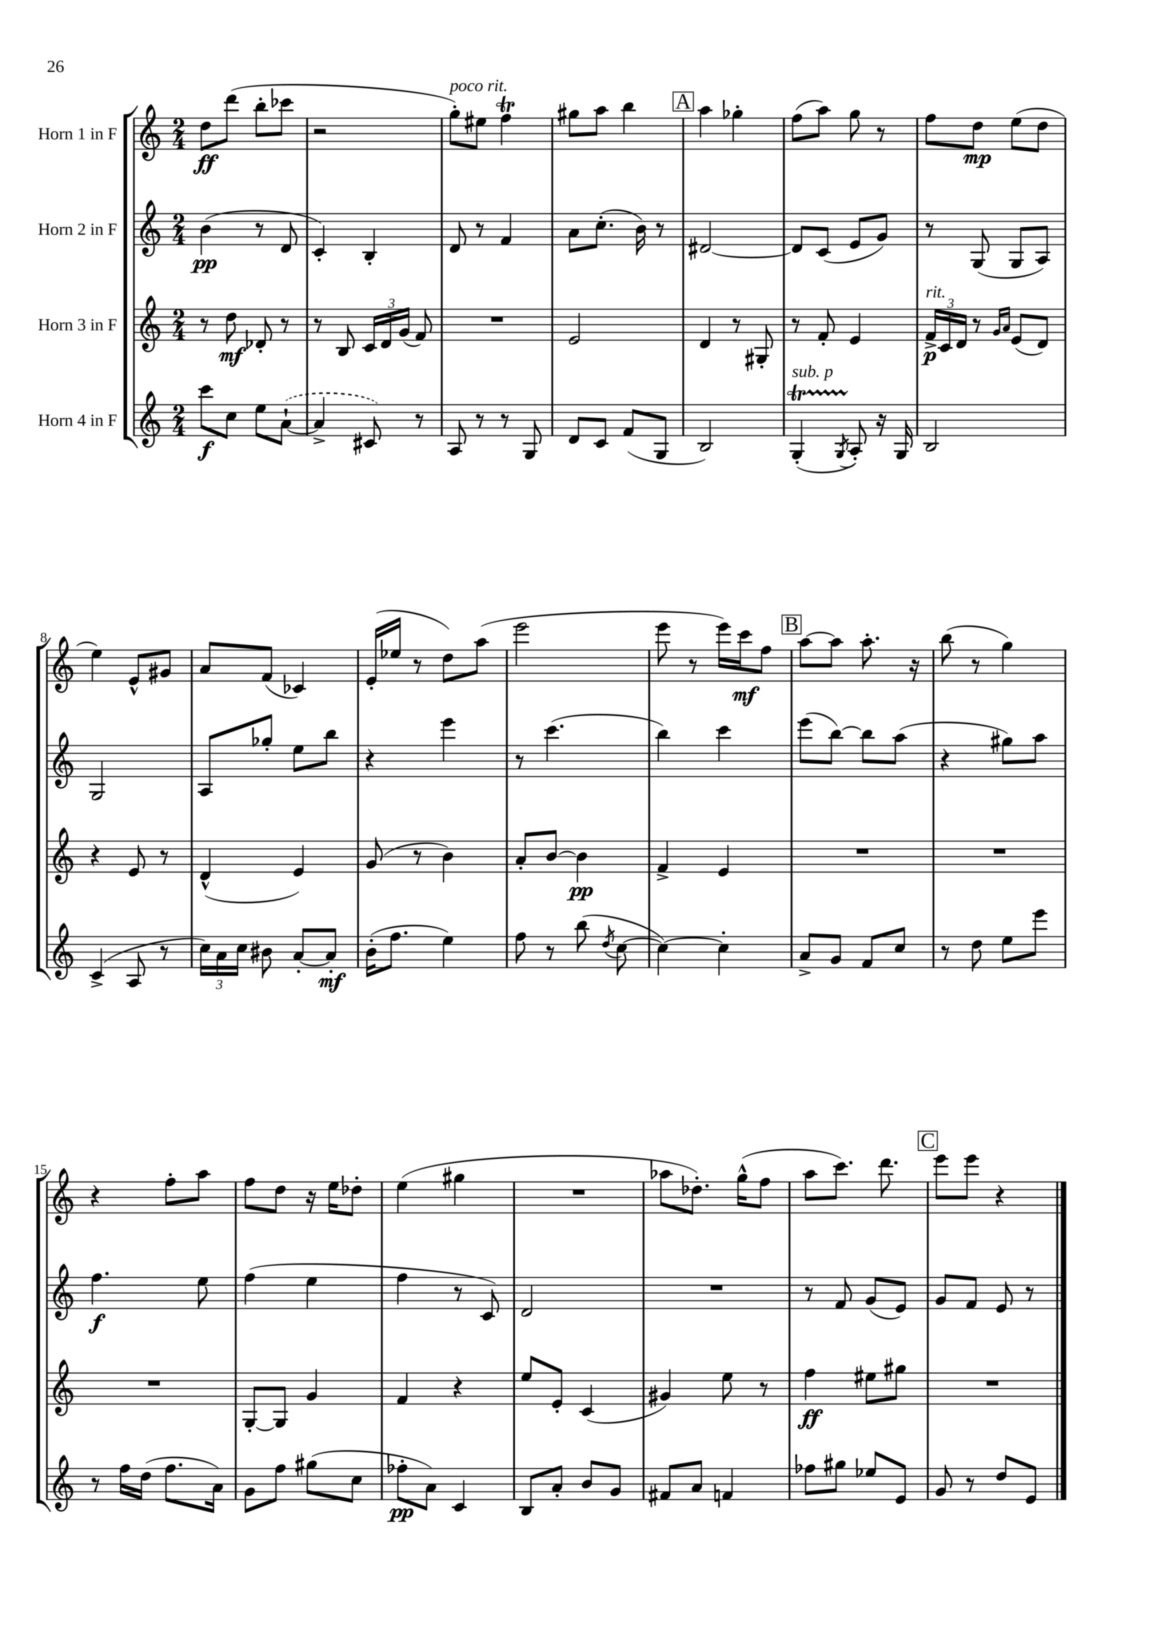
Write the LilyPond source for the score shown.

<<
\new StaffGroup <<
\new Staff = "s0" \with { instrumentName = "Horn 1 in F" } {
    \clef treble \key c \major \numericTimeSignature \time 2/4
    \autoBeamOff d''8[\ff d'''8]( b''8[-. ces'''8] |
    r2 |
    g''8[-.^\markup { \italic "poco rit." }) eis''8] f''4\trill |
    gis''8[ a''8] b''4 |
    \mark \markup { \box "A" } a''4 ges''4-. |
    f''8[( a''8]) g''8 r8 |
    f''8[ d''8]\mp e''8[( d''8] |
    e''4) e'8[-^ gis'8] |
    a'8[ f'8]( ces'4) |
    e'16[-.( ees''16] r8 d''8[) a''8]( |
    e'''2 |
    e'''8 r8 e'''16[) c'''16\mf f''8] |
    \mark \markup { \box "B" } a''8[~ a''8] a''8.-. r16 |
    b''8( r8 g''4) |
    r4 f''8[-. a''8] |
    f''8[ d''8] r16 e''16[ des''8]-. |
    e''4( gis''4 |
    R2 |
    aes''8[ des''8.]-.) g''16[-^( f''8] |
    a''8[ c'''8.]) d'''8. |
    \mark \markup { \box "C" } e'''8[ e'''8] r4 \bar "|." |
}
\new Staff = "s1" \with { instrumentName = "Horn 2 in F" } {
    \clef treble \key c \major \numericTimeSignature \time 2/4
    \autoBeamOff b'4\pp( r8 d'8 |
    c'4-.) b4-. |
    d'8 r8 f'4 |
    a'8[ c''8.]-.( b'16) r8 |
    \mark \markup { \box "A" } dis'2~ |
    dis'8[ c'8]( e'8[ g'8]) |
    r8 g8( g8[ a8]) |
    g2 |
    a8[ ges''8]-. e''8[ b''8] |
    r4 e'''4 |
    r8 c'''4.( |
    b''4) c'''4 |
    \mark \markup { \box "B" } e'''8[( b''8]~) b''8[ a''8]( |
    r4 gis''8[) a''8] |
    f''4.\f e''8 |
    f''4( e''4 |
    f''4 r8 c'8) |
    d'2 |
    R2 |
    r8 f'8 g'8[( e'8]) |
    \mark \markup { \box "C" } g'8[ f'8] e'8 r8 \bar "|." |
}
\new Staff = "s2" \with { instrumentName = "Horn 3 in F" } {
    \clef treble \key c \major \numericTimeSignature \time 2/4
    \autoBeamOff r8 d''8\mf des'8-. r8 |
    r8 b8 \tuplet 3/2 { c'16[ d'16 g'16]( } f'8) |
    R2 |
    e'2 |
    \mark \markup { \box "A" } d'4 r8 gis8-. |
    r8 f'8-. e'4 |
    \tuplet 3/2 { f'16[->\p^\markup { \italic "rit." } c'16 d'16] } r8 \grace { g'16[ a'16] } e'8[( d'8]) |
    r4 e'8 r8 |
    d'4-^( e'4) |
    g'8( r8 b'4) |
    a'8[-. b'8]~ b'4\pp |
    f'4-> e'4 |
    \mark \markup { \box "B" } R2 |
    R2 |
    R2 |
    g8[~-. g8] g'4 |
    f'4 r4 |
    e''8[ e'8]-. c'4( |
    gis'4) e''8 r8 |
    f''4\ff eis''8[ gis''8] |
    \mark \markup { \box "C" } R2 \bar "|." |
}
\new Staff = "s3" \with { instrumentName = "Horn 4 in F" } {
    \clef treble \key c \major \numericTimeSignature \time 2/4
    \autoBeamOff c'''8[\f c''8] e''8[ \once \slurDashed a'8]~-!( |
    a'4-> cis'8) r8 |
    a8 r8 r8 g8 |
    d'8[ c'8] f'8[( g8] |
    \mark \markup { \box "A" } b2) |
    g4-.\startTrillSpan^\markup { \italic "sub. p" }( \acciaccatura { g8 } a8-.\stopTrillSpan) r16 g16 |
    b2 |
    c'4->( a8 r8 |
    \tuplet 3/2 { c''16[) a'16 c''16] } bis'8 a'8[~-. a'8]-.\mf |
    b'16[-.( f''8.] e''4) |
    f''8 r8 b''8( \acciaccatura { d''8 } c''8~ |
    c''4~) c''4-. |
    \mark \markup { \box "B" } a'8[-> g'8] f'8[ c''8] |
    r8 d''8 e''8[ e'''8] |
    r8 f''16[ d''16]( f''8.[ a'16]) |
    g'8[ f''8] gis''8[( c''8] |
    fes''8[-.\pp a'8]) c'4 |
    b8[ a'8]-. b'8[ g'8] |
    fis'8[ a'8] f'4 |
    fes''8[ gis''8] ees''8[ e'8] |
    \mark \markup { \box "C" } g'8 r8 d''8[ e'8] \bar "|." |
}
>>
>>
